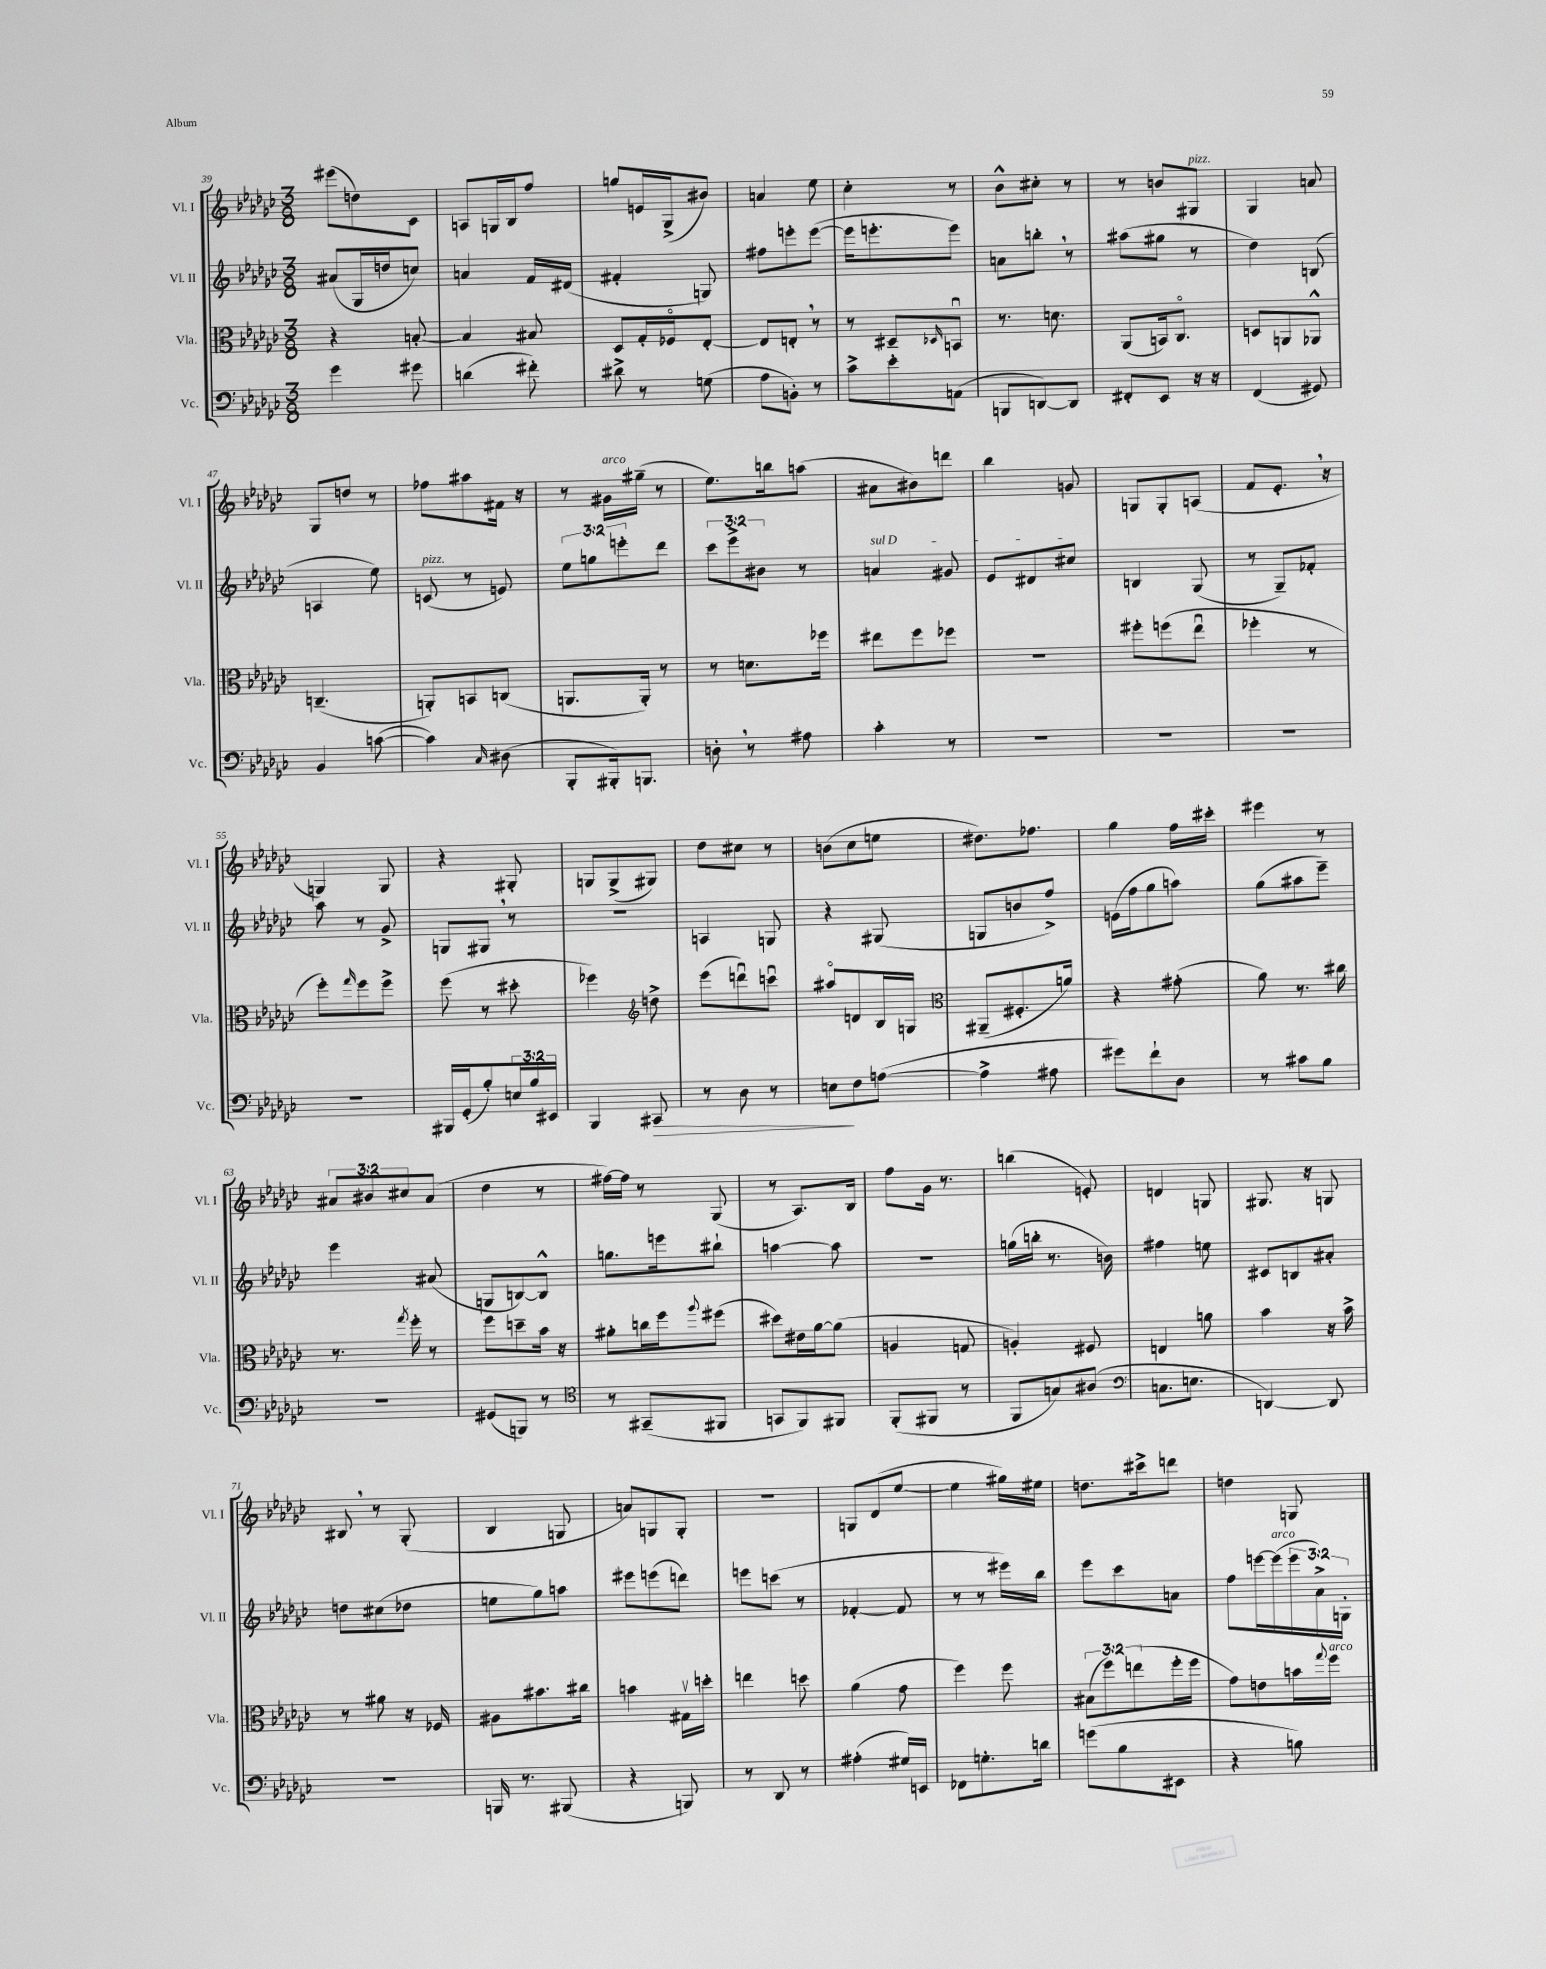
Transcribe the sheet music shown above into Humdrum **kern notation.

**kern	**kern	**kern	**kern
*staff4	*staff3	*staff2	*staff1
*clefF4	*clefC3	*clefG2	*clefG2
*k[b-e-a-d-g-c-]	*k[b-e-a-d-g-c-]	*k[b-e-a-d-g-c-]	*k[b-e-a-d-g-c-]
*M3/8	*M3/8	*M3/8	*M3/8
4g-	4r	(8a#	(8eee#
.	.	16G-	8dd)
.	.	16dd	.
8g#	[8B'	8cc)	8c-
=	=	=	=
(4d	4B]	4a	8A
.	.	.	16G
.	.	.	16B-
8f#')	8B#	16f	8ff
.	.	(16d#	.
=	=	=	=
8d#^	8D-	4f#'	8gg
8r	16G-'	.	16e
.	16F-o	.	(16G-^
(8G	[8E-'	8G)	8b#)
=	=	=	=
8A-	8E-]	8ff#	4a
8BB')	8E'	8eee'	.
8r	8r	([8eee	8ee-
=	=	=	=
8c-^	8r	16eee]	4cc-'
.	.	8.eee'	.
8e-'	8D#~	.	.
.	16qqD-	.	.
(8AA	8BBu	8eee)	8r
=	=	=	=
8BBB	8.r	8a	8b-^^
[8DD)	.	8bb'	8cc#'
.	8.d	.	.
8DD]	.	8r	8r
=	=	=	=
8FF#'	(8AA-	(8aa#	8r
8EE-	16BB)	8gg#	8b
.	8.C-o	.	.
16r	.	8r	8G#
16r	.	.	.
=	=	=	=
(4FF	8D	4dd-)	4G-
.	8AA	.	.
8GG#)	8AA-^^	(8B	8a
=	=	=	=
4BB-	(4.C~	4A	8G-
.	.	.	8dd
([8c	.	8ee-)	8r
=	=	=	=
4c])	8AA')	(8c	8ff-
.	8BB	8r	8aa#
16qqC-	.	.	.
(8D#	(8C	8e)	16f#
.	.	.	16r
=	=	=	=
8BBB-'	8.AA	12ee-	8r
.	.	12gg	.
16BBB#')	.	.	16g#
.	.	12eee'	.
8.BBB	16AA')	.	(16gg#~
.	8r	8ddd-	8r
=	=	=	=
8D'	8r	12ccc-	8.ee-)
.	.	12eee-^	.
8r	8.d	.	.
.	.	12b#	.
.	.	.	16bb
8A#	.	8r	(8aa
.	16ff-	.	.
=	=	=	=
4c-'	8ee#	4a	8a#
.	8ff	.	8b#)
8r	8ff-	8g#	8ddd
=	=	=	=
4.r	4.r	8e-	4bb-
.	.	8d#	.
.	.	8cc#	8g
=	=	=	=
4.r	8ff#'	4B	8G
.	(8ff	.	8G'
.	8ee-u	(8G-	(8A
=	=	=	=
4.r	4ff-'	8r	8f
.	.	8G-~)	8.e-'
.	8r	8f-'	.
.	.	.	16r
=	=	=	=
4.r	8ff')	8aa-	4G)
.	16qqgg-	.	.
.	8ff	8r	.
.	8ff^	8g-^	8G
=	=	=	=
16BBB#	(8ff	8G	4r
(16GG-'	.	.	.
8B-')	8r	8G#	.
24E	8dd#'	8r	8G#'
24B-	.	.	.
24EE#	.	.	.
=	=	=	=
4BBB-	4ff-)	4.r	8G
.	.	.	(8G^
*	*clefG2	*	*
8CC#	8dd^	.	8G#)
=	=	=	=
8r	(8eee-	4A	8dd-
8D-	8dddu)	.	8cc#
8r	8cccu	8G	8r
=	=	=	=
8E	8aa#o	4r	(8b
8F	8d	.	8cc-
([8A	16B-	(8G#	8ee
.	16G	.	.
=	=	=	=
*	*clefC3	*	*
4A^]	(8AA#~	8G	8.dd#)
.	8.F#'	8b	.
.	.	.	8.ff-
8A#	.	8ff^)	.
.	16a)	.	.
=	=	=	=
8g#)	4r	(16e	4gg-
.	.	16ff	.
8f`	.	8gg-	.
8D-	(8g#'	8aa)	16ff
.	.	.	16ccc#'
=	=	=	=
8r	8a-)	(8gg-	4eee#
8c#	8.r	8aa#	.
8B-	.	8eee-~)	8r
.	16cc#	.	.
=	=	=	=
4.r	8.r	4eee-	12a#
.	.	.	12b#
.	.	.	12cc#
.	8qgg-	.	.
.	16ff'	.	.
.	8r	(8a#	(8a#
=	=	=	=
(8GG#	8ff	8G	4dd-
8BBB)	8dd~	[8B)	.
8r	16b-	8B^^]	8r
.	16r	.	.
=	=	=	=
*clefC4	*	*	*
8r	8a#'	8.gg	[16ff#)
.	.	.	16ff#]
(8GG#~	16cc	.	8r
.	16ff	16eee	.
.	8qqaa-	.	.
8FF#	(8ff#	8bb#`	(8G-
=	=	=	=
8GG	8dd#)	[4aa	8r
8FF)	16e#	.	8.A-)
.	[16a-	.	.
8FF#	(8a-]	8aa]	.
.	.	.	16B-
=	=	=	=
(8FF'	4A	4.r	8ff
8FF#	.	.	16g-
.	.	.	8.r
8r	8G	.	.
=	=	=	=
8FF	4A')	(16gg	(4bb
.	.	16bb'	.
8G)	.	8.r	.
(8A#	8F#	.	8e')
.	.	16b)	.
=	=	=	=
*clefF4	*	*	*
8.C	4E	4ff#	4d
8.E	.	.	.
.	8a	8ee	8G
=	=	=	=
[4DD)	4b-	8c#	8.G#
.	.	8B	.
.	.	.	16r
8DD]	16r	8a#'	8G
.	16b-^	.	.
=	=	=	=
4.r	8r	8dd	8B#
.	8a#	(8cc#	8r
.	16r	8dd-	(8G-'
.	16F-	.	.
=	=	=	=
16BBB	8A#	8ee	4B-
8.r	.	.	.
.	8.b#	8gg-)	.
(8BBB#	.	8aa	8G
.	16cc#	.	.
=	=	=	=
4r	4b	8eee#	8a)
.	.	(8eee	8G
8BBB)	16G#v	8ddd)	8G'
.	16dd'	.	.
=	=	=	=
8r	4ee	8eee	4.r
8DD-	.	(8ccc	.
8r	8dd	8r	.
=	=	=	=
(4A#'	(4a-	[4f-'	8G
.	.	.	(8d-
16G#)	8g-	8f-]	[8ee-
16EE	.	.	.
=	=	=	=
8FF-	4ff)	8r	4ee-]
8.G'	.	8r	.
.	8ff	16eee#)	16gg#)
16d	.	16bb-	16ee#
=	=	=	=
(8g	(12B#	8eee-	8.dd
.	12ff)	.	.
8B-	.	8ccc-	.
.	(12ee	.	.
.	.	.	16ccc#^
8EE#	16ff'	8a	8ddd
.	16ff	.	.
=	=	=	=
4r	8g-)	8ff	4dd
.	8e	[16eee	.
.	.	(16eee]	.
8B)	16b	24eee	8G
.	.	24a-^)	.
.	8qqgg-	.	.
.	16ff	.	.
.	.	24G'	.
==	==	==	==
*-	*-	*-	*-
